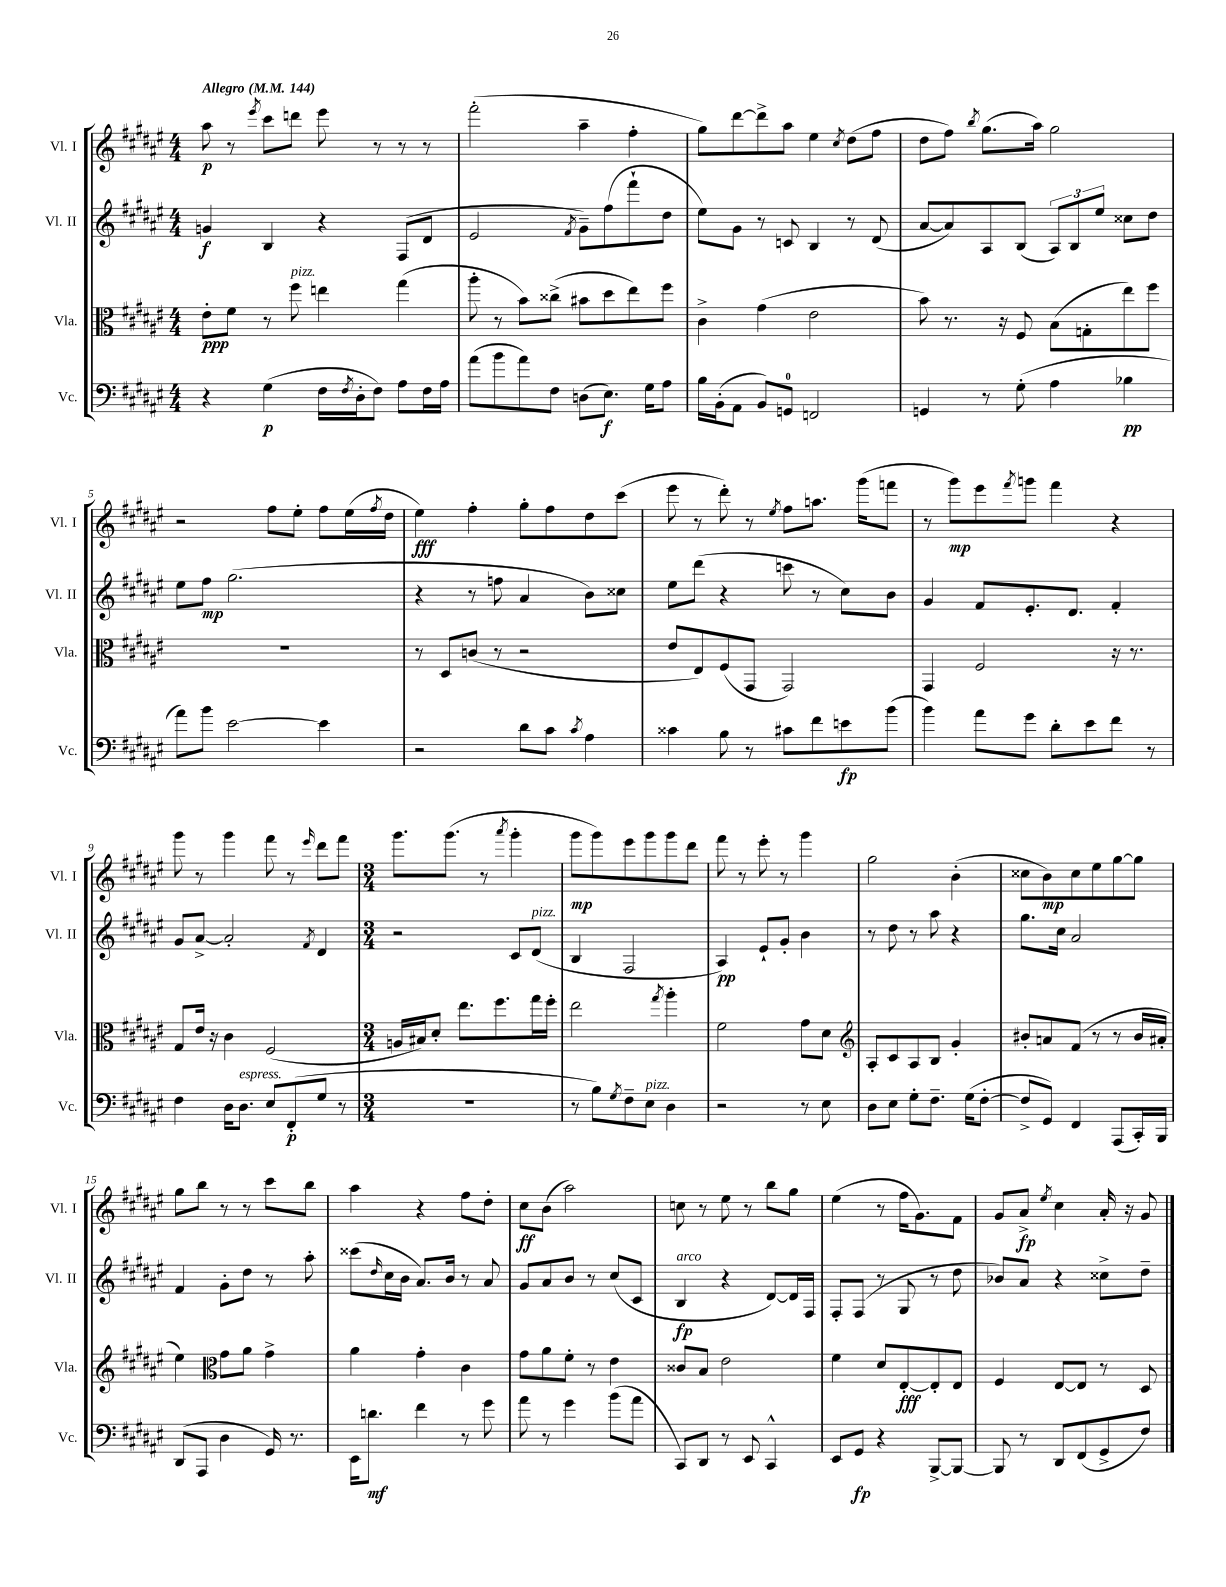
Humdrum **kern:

**kern	**dynam	**kern	**dynam	**kern	**dynam	**kern	**dynam
*part4	*part4	*part3	*part3	*part2	*part2	*part1	*part1
*staff4	*staff4	*staff3	*staff3	*staff2	*staff2	*staff1	*staff1
*I"Vc.	*	*I"Vla.	*	*I"Vl. II	*	*I"Vl. I	*
*I'Vc.	*	*I'Vla.	*	*I'Vl. II	*	*I'Vl. I	*
*clefF4	*	*clefC3	*	*clefG2	*	*clefG2	*
*k[f#c#g#d#a#e#]	*	*k[f#c#g#d#a#e#]	*	*k[f#c#g#d#a#e#]	*	*k[f#c#g#d#a#e#]	*
*M4/4	*	*M4/4	*	*M4/4	*	*M4/4	*
*MM144	*	*MM144	*	*MM144	*	*MM144	*
=1	=1	=1	=1	=1	=1	=1	=1
!	!	!	!	!	!	!LO:TX:a:B:t=Allegro	!
4r	.	8e#'\L	ppp	4gn/	f	8aa#\	p
.	.	8f#\J	.	.	.	8r	.
.	.	.	.	.	.	8qeee#/	.
(4G#\	p	8r	.	4B/	.	8ccc#\L	.
!	!	!LO:TX:a:i:t=pizz.	!	!	!	!	!
.	.	8ff#\	.	.	.	8dddn\J	.
16F#\LL	.	4een\	.	4r	.	8eee#\	.
8qF#/	.	.	.	.	.	.	.
16D#'\J	.	.	.	.	.	.	.
8F#\J)	.	.	.	.	.	8r	.
8A#\L	.	(4gg#\	.	(8F#/L	.	8r	.
16F#\L	.	.	.	8d#/J	.	8r	.
16A#\JJ	.	.	.	.	.	.	.
=2	=2	=2	=2	=2	=2	=2	=2
(8a#\L	.	8aa#'\	.	2e#/	.	(2fff#'\	.
8b\	.	8r	.	.	.	.	.
8a#\)	.	8b\L)	.	.	.	.	.
8F#\J	.	(8cc##X^\J	.	.	.	.	.
.	.	.	.	8qf#/	.	.	.
(8Dn\L	.	8b#X\L	.	8g#~\L)	.	4aa#~\	.
8.E#\J)	f	8dd#\	.	(8ff#\	.	.	.
.	.	8ee#\)	.	8fff#`\	.	4ff#'\	.
16G#\KL	.	.	.	.	.	.	.
8A#\J	.	8ff#\J	.	8dd#\J	.	.	.
=3	=3	=3	=3	=3	=3	=3	=3
16B\LL	.	4c#^\	.	8ee#\L)	.	8gg#\L)	.
(16BB'\J	.	.	.	.	.	.	.
8AA#\J	.	.	.	8g#\J	.	[8ddd#\	.
8BB/L)	.	(4g#\	.	8r	.	8ddd#^\]	.
8GGn/J	.	.	.	8cn/	.	8aa#\J	.
2FFn/	.	2e#\	.	4B/	.	4ee#\	.
.	.	.	.	.	.	8qcc#/	.
.	.	.	.	8r	.	(8dd#\L	.
.	.	.	.	(8d#/	.	8ff#\J	.
=4	=4	=4	=4	=4	=4	=4	=4
4GGn/	.	8b\)	.	[8a#/L	.	8dd#\L	.
.	.	8.r	.	8a#/])	.	8ff#\J)	.
.	.	.	.	.	.	8qbb/	.
8r	.	.	.	8A#/	.	(8.gg#\L	.
.	.	16r	.	.	.	.	.
(8G#'\	.	8F#/	.	(8B/J	.	.	.
.	.	.	.	.	.	16aa#\Jk)	.
4A#\	.	(8B\L	.	12A#/L)	.	2gg#\	.
.	.	.	.	12B/	.	.	.
.	.	8Gn'\	.	.	.	.	.
.	.	.	.	12ee#/J	.	.	.
4B-X\	pp	8ee#\)	.	8cc##X\L	.	.	.
.	.	8ff#\J	.	8dd#\J	.	.	.
!!LO:LB:g=z
=5	=5	=5	=5	=5	=5	=5	=5
8a#\L)	.	1r	.	8ee#\L	.	2r	.
8b\J	.	.	.	8ff#\J	mp	.	.
[2e#\	.	.	.	(2.gg#\	.	.	.
.	.	.	.	.	.	8ff#\L	.
.	.	.	.	.	.	8ee#'\J	.
4e#\]	.	.	.	.	.	8ff#\L	.
.	.	.	.	.	.	(16ee#\L	.
.	.	.	.	.	.	8qff#/	.
.	.	.	.	.	.	16dd#\JJ	.
=6	=6	=6	=6	=6	=6	=6	=6
2r	.	8r	.	4r	.	4ee#\)	fff
.	.	8D#/L	.	.	.	.	.
.	.	(8cn/J	.	8r	.	4ff#'\	.
.	.	8r	.	8ffn\	.	.	.
8d#\L	.	2r	.	4a#/	.	8gg#'\L	.
8c#\J	.	.	.	.	.	8ff#\	.
8qc#/	.	.	.	.	.	.	.
4A#\	.	.	.	8b\L)	.	8dd#\	.
.	.	.	.	8cc##X\J	.	(8ccc#\J	.
=7	=7	=7	=7	=7	=7	=7	=7
4c##X\	.	8e#/L	.	8ee#\L	.	8eee#\	.
.	.	8E#/)	.	(8ddd#\J	.	8r	.
8B\	.	(8F#/	.	4r	.	8ddd#'\)	.
8r	.	8GG#/J	.	.	.	8r	.
.	.	.	.	.	.	8qee#/	.
8c#X\L	.	2GG#/)	.	8cccn\	.	8ff#\L	.
8f#\	.	.	.	8r	.	8.aan\J	.
8en\	fp	.	.	8cc#\L)	.	.	.
.	.	.	.	.	.	(16ggg#\KL	.
(8b\J	.	.	.	8b\J	.	8fffn\J	.
=8	=8	=8	=8	=8	=8	=8	=8
4b\)	.	4GG#/	.	4g#/	.	8r	.
.	.	.	.	.	.	8ggg#\L)	mp
8a#\L	.	2F#/	.	8f#/L	.	8eee#\	.
.	.	.	.	.	.	8qfff#/	.
8g#\J	.	.	.	8.e#'/	.	8gggn\J	.
8d#'\L	.	.	.	.	.	4fff#\	.
.	.	.	.	8.d#/J	.	.	.
8e#\	.	.	.	.	.	.	.
8f#\J	.	16r	.	4f#'/	.	4r	.
.	.	8.r	.	.	.	.	.
8r	.	.	.	.	.	.	.
!!LO:LB:g=z
=9	=9	=9	=9	=9	=9	=9	=9
4F#\	.	8G#/L	.	8g#/L	.	8ggg#\	.
.	.	16e#/Jk	.	[8a#^/J	.	8r	.
.	.	16r	.	.	.	.	.
16D#\KL	.	4c#\	.	2a#'/]	.	4ggg#\	.
!LO:TX:a:i:t=espress.	!	!	!	!	!	!	!
8.D#\J	.	.	.	.	.	.	.
8E#/L	.	(2F#/	.	.	.	8fff#\	.
(8FF#'/	p	.	.	.	.	8r	.
.	.	.	.	8qf#/	.	16qqeee#/	.
8G#/J	.	.	.	4d#/	.	8ddd#\L	.
8r	.	.	.	.	.	8fff#\J	.
=10	=10	=10	=10	=10	=10	=10	=10
*M3/4	*	*M3/4	*	*M3/4	*	*M3/4	*
2.r	.	16An/LL	.	2r	.	8.ggg#\L	.
.	.	16B#X/J)	.	.	.	.	.
.	.	8d#'/J	.	.	.	.	.
.	.	.	.	.	.	(8.ggg#\J	.
.	.	8.ee#\L	.	.	.	.	.
.	.	.	.	.	.	8r	.
.	.	8.ff#\	.	.	.	.	.
.	.	.	.	.	.	8qaaa#/	.
.	.	.	.	8c#/L	.	4ggg#'\	.
!	!	!	!	!LO:TX:a:i:t=pizz.	!	!	!
.	.	16gg#\L	.	(8d#/J	.	.	.
.	.	16ff#'\JJ	.	.	.	.	.
=11	=11	=11	=11	=11	=11	=11	=11
8r	.	2ee#\	.	4B/	.	8ggg#\L	mp
8B\L)	.	.	.	.	.	8ggg#\)	.
8qG#/	.	.	.	.	.	.	.
8F#~\	.	.	.	2F#/	.	8eee#\	.
!LO:TX:a:i:t=pizz.	!	!	!	!	!	!	!
8E#\J	.	.	.	.	.	8ggg#\	.
.	.	8qgg#/	.	.	.	.	.
4D#\	.	4aa#'\	.	.	.	8ggg#\	.
.	.	.	.	.	.	8ddd#\J	.
=12	=12	=12	=12	=12	=12	=12	=12
2r	.	2f#\	.	4A#/)	pp	8fff#\	.
.	.	.	.	.	.	8r	.
.	.	.	.	8e#`/L	.	8eee#'\	.
.	.	.	.	8g#'/J	.	8r	.
8r	.	8g#\L	.	4b\	.	4ggg#\	.
8E#\	.	8d#\J	.	.	.	.	.
=13	=13	=13	=13	=13	=13	=13	=13
*	*	*clefG2	*	*	*	*	*
8D#\L	.	8A#'/L	.	8r	.	2gg#\	.
8E#\J	.	8c#/	.	8dd#\	.	.	.
8G#'\L	.	8A#/	.	8r	.	.	.
8.F#~\J	.	8B/J	.	8aa#\	.	.	.
.	.	4g#'/	.	4r	.	(4b'\	.
(16G#\KL	.	.	.	.	.	.	.
[8F#'\J	.	.	.	.	.	.	.
=14	=14	=14	=14	=14	=14	=14	=14
8F#^/L]	.	8b#X'/L	.	8.gg#\L	.	8cc##X\L	.
8GG#/J)	.	8an/	.	.	.	8b\)	mp
.	.	.	.	16cc#\Jk	.	.	.
4FF#/	.	(8f#/J	.	2a#/	.	8cc##\	.
.	.	8r	.	.	.	8ee#\	.
(8AAA#/L	.	8r	.	.	.	[8gg#\	.
16CC#'/L)	.	16b#/LL	.	.	.	8gg#\J]	.
16BBB/JJ	.	16a#X'/JJ	.	.	.	.	.
!!LO:LB:g=z
=15	=15	=15	=15	=15	=15	=15	=15
(8DD#/L	.	4ee#\)	.	4f#/	.	8gg#\L	.
8AAA#/J	.	.	.	.	.	8bb\J	.
*	*	*clefC3	*	*	*	*	*
4D#\	.	8g#\L	.	8g#'\L	.	8r	.
.	.	8a#\J	.	8dd#\J	.	8r	.
16GG#/)	.	4g#^\	.	8r	.	8ccc#\L	.
8.r	.	.	.	.	.	.	.
.	.	.	.	8aa#'\	.	8bb\J	.
=16	=16	=16	=16	=16	=16	=16	=16
16EE#\KL	.	4a#\	.	(8ccc##X\L	.	4aa#\	.
8.dn\J	mf	.	.	.	.	.	.
.	.	.	.	16qqdd#/	.	.	.
.	.	.	.	16cc#\L	.	.	.
.	.	.	.	16b\JJ	.	.	.
4f#\	.	4g#'\	.	8.a#/L)	.	4r	.
.	.	.	.	16b/Jk	.	.	.
8r	.	4c#\	.	8r	.	8ff#\L	.
8g#\	.	.	.	8a#/	.	8dd#'\J	.
=17	=17	=17	=17	=17	=17	=17	=17
8a#\	.	8g#\L	.	8g#/L	.	8cc#\L	ff
8r	.	8a#\	.	8a#/	.	(8b\J	.
4g#\	.	8f#'\J	.	8b/J	.	2aa#\)	.
.	.	8r	.	8r	.	.	.
(8b\L	.	4e#\	.	(8cc#/L	.	.	.
8a#\J	.	.	.	8c#/J	.	.	.
=18	=18	=18	=18	=18	=18	=18	=18
!	!	!	!	!LO:TX:a:i:t=arco	!	!	!
8CC#/L)	.	8c##X/L	.	4B/	fp	8ccn\	.
8DD#/J	.	8B/J	.	.	.	8r	.
8r	.	2e#\	.	4r	.	8ee#\	.
8EE#/	.	.	.	.	.	8r	.
4CC#^^/	.	.	.	[8d#/L)	.	8bb\L	.
.	.	.	.	16d#/L]	.	8gg#\J	.
.	.	.	.	16F#/JJ	.	.	.
=19	=19	=19	=19	=19	=19	=19	=19
8EE#/L	.	4f#\	.	8F#'/L	.	(4ee#\	.
8GG#/J	fp	.	.	(8F#/J	.	.	.
4r	.	8d#/L	.	8r	.	8r	.
.	.	[8E#'/	fff	8G#/	.	16ff#\KL	.
.	.	.	.	.	.	8.g#\)	.
[8BBB^/L	.	8E#'/]	.	8r	.	.	.
8BBB/J_	.	8E#/J	.	8dd#\	.	8f#\J	.
=20	=20	=20	=20	=20	=20	=20	=20
8BBB/]	.	4F#/	.	8b-X/L)	.	8g#/L	.
8r	.	.	.	8a#/J	.	8a#^/J	fp
.	.	.	.	.	.	8qee#/	.
8DD#/L	.	[8E#/L	.	4r	.	4cc#\	.
(8FF#/	.	8E#/J]	.	.	.	.	.
8GG#^/	.	8r	.	8cc##X^\L	.	16a#'/	.
.	.	.	.	.	.	16r	.
8F#/J)	.	8D#/	.	8dd#~\J	.	8g#/	.
==	==	==	==	==	==	==	==
*-	*-	*-	*-	*-	*-	*-	*-
